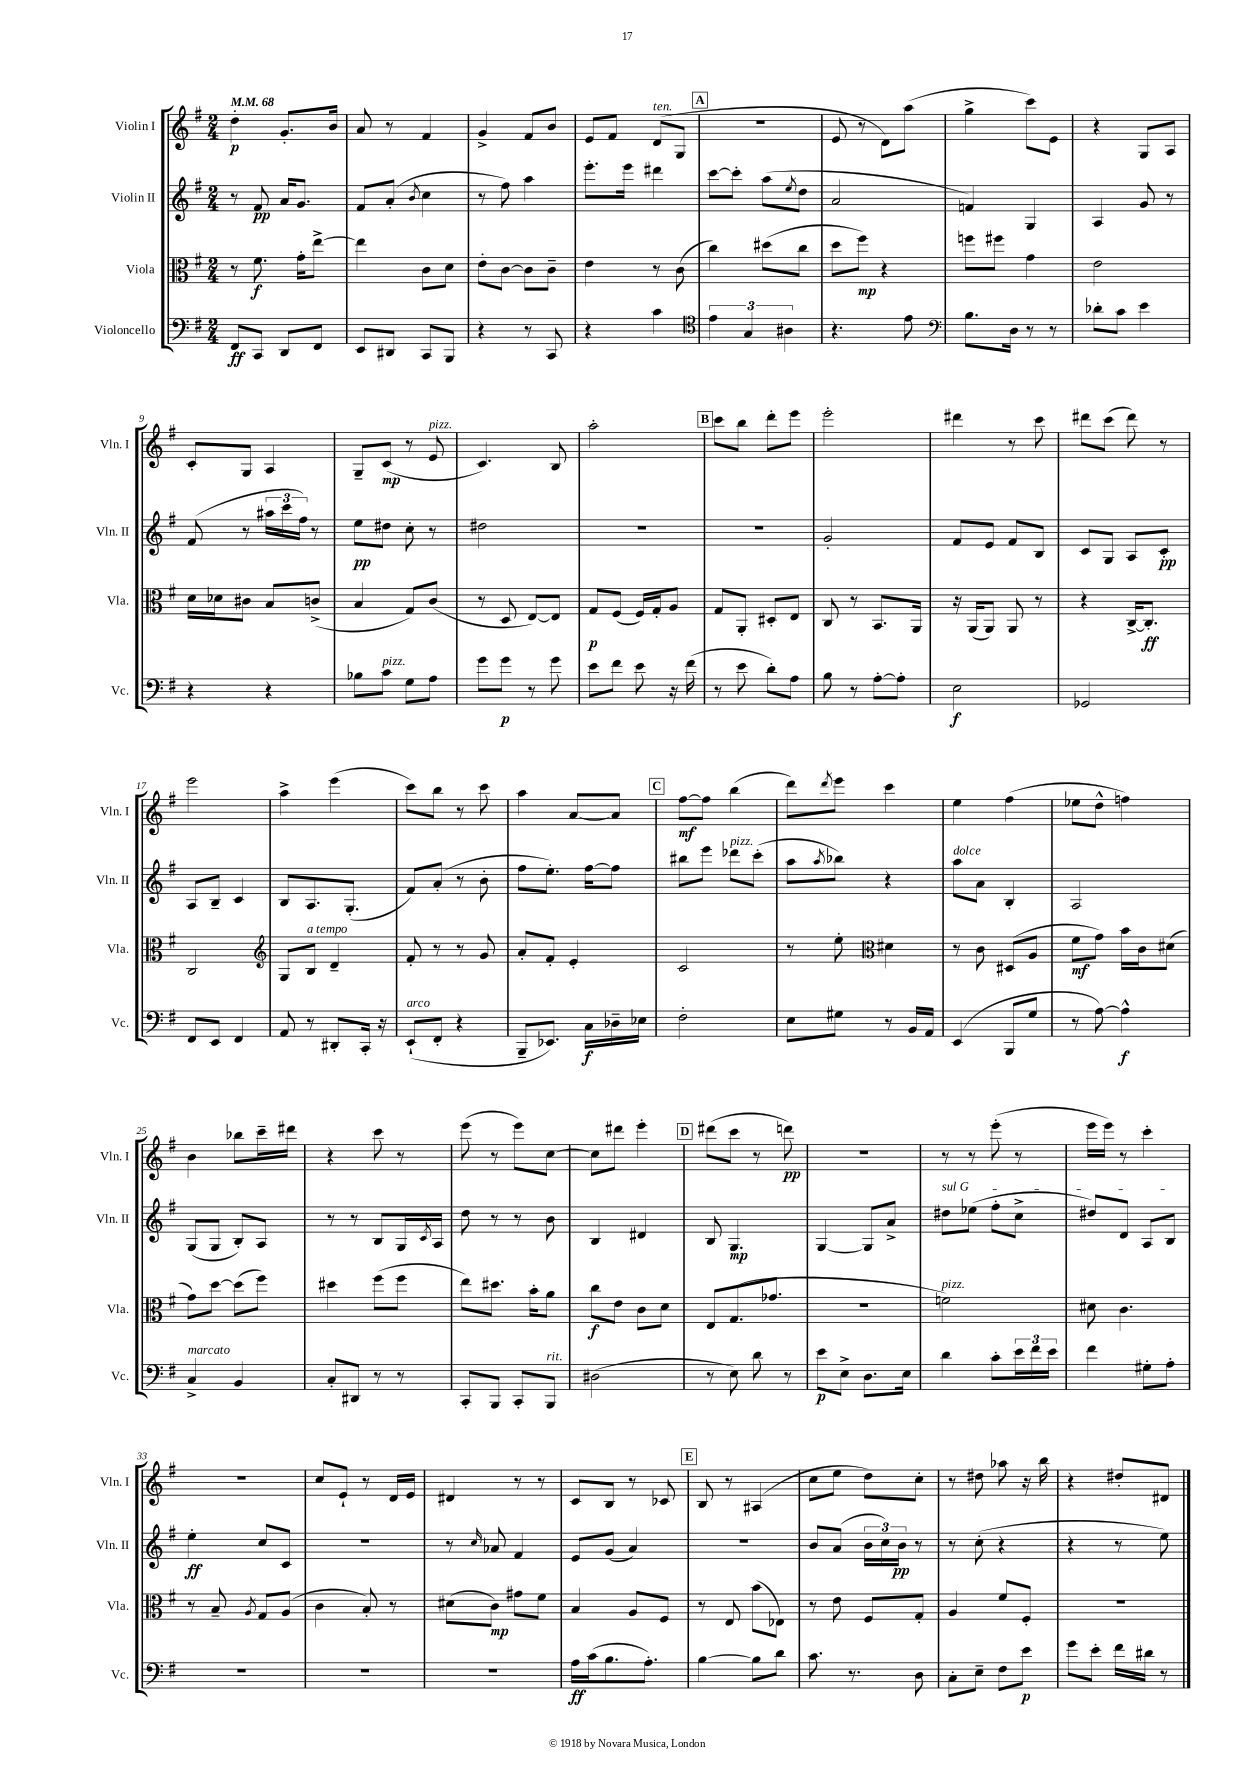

**kern	**kern	**kern	**kern
*staff4	*staff3	*staff2	*staff1
*clefF4	*clefC3	*clefG2	*clefG2
*k[f#]	*k[f#]	*k[f#]	*k[f#]
*M2/4	*M2/4	*M2/4	*M2/4
*MM68	*MM68	*MM68	*MM68
8FF#	8r	8r	4dd'
8CC	8.f#	8f#	.
8DD	.	16a	8.g'
.	16g'	8.g	.
8FF#	[8ee^	.	.
.	.	.	16b
=	=	=	=
8EE	4ee]	8f#	8a
8DD#	.	(8a'	8r
.	.	8qb	.
8CC	8c	4cc	4f#
8BBB	8d	.	.
=	=	=	=
4r	8e'	8r	4g^
.	[8c	8ff#)	.
8r	8c]	4aa	8f#
8CC	8c~	.	8b
=	=	=	=
4r	4e	8.eee'	8e
.	.	.	8f#
.	.	16eee	.
4c	8r	4ddd#	(8d
.	(8c	.	8G
=	=	=	=
*clefC4	*	*	*
6e	4cc)	[8ccc	2r
.	.	8ccc']	.
6G	.	.	.
.	(8dd#	(8aa	.
6A#	.	.	.
.	.	8qee	.
.	8cc	8dd	.
=	=	=	=
4.r	8dd	2a	8e
.	8ff#)	.	8r
.	4r	.	8d)
8e	.	.	(8aa
=	=	=	=
*clefF4	*	*	*
8.B	8ff	4f)	4gg^
.	8ff#	.	.
16D	.	.	.
8r	4g	4G	8ccc)
8r	.	.	8e
=	=	=	=
8d-'	2e	4A	4r
8c	.	.	.
4e	.	8g	8G
.	.	8r	8A
=	=	=	=
4r	16d	(8f#	8c'
.	16d-	.	.
.	8c#	8r	8G
4r	8B	24aa#	4A
.	.	24ccc	.
.	.	24ff#)	.
.	(8c^	8r	.
=	=	=	=
8B-	4B	8ee	8G~
8c	.	8dd#	(8c
8G	8G)	8cc'	8r
8A	(8c	8r	8e
=	=	=	=
8g	8r	2dd#	4.c)
8g	8D	.	.
8r	[8E)	.	.
8g	8E]	.	8B
=	=	=	=
8e	8G	2r	2aa'
8f#	(8F#	.	.
8e	16F#)	.	.
.	16G'	.	.
16r	8A	.	.
(16f#	.	.	.
=	=	=	=
8r	8G	2r	8ccc
8e	8AA'	.	8bb
8d')	8D#'	.	8ddd'
8A	8E	.	8eee
=	=	=	=
8B	8C	2g'	2eee'
8r	8r	.	.
[8A'	8.BB	.	.
8A']	.	.	.
.	16AA	.	.
=	=	=	=
2E	16r	8f#	4ddd#
.	(16AA	.	.
.	8AA)	8e	.
.	8AA	8f#	8r
.	8r	8B	8ccc
=	=	=	=
2GG-	4r	8c	8ddd#
.	.	8G	(8ccc
.	[16C^	8A	8ddd#)
.	8.C']	.	.
.	.	8c'	8r
=	=	=	=
8FF#	2C	8A	2eee
8EE	.	8B~	.
4FF#	.	4c	.
=	=	=	=
*	*clefG2	*	*
8AA	8G	8B	4aa^
8r	8B	8.A	.
8DD#'	4d~	.	(4eee
.	.	(8.G'	.
16CC'	.	.	.
16r	.	.	.
=	=	=	=
(8EE`	8f#'	8f#)	8ccc)
8FF#'	8r	(8a'	8bb
4r	8r	8r	8r
.	8g	8b'	8ccc
=	=	=	=
8BBB~	8a'	8ff#	4aa
8.EE-)	8f#'	8.ee')	.
.	4e'	.	[8a
16C	.	[16ff#	.
16D-~	.	8ff#]	8a]
16E-	.	.	.
=	=	=	=
2F#'	2c	8bb#	[8ff#
.	.	8eee	8ff#]
.	.	8ddd-	(4bb
.	.	(8ccc'	.
=	=	=	=
8E	8r	8aa	8ddd)
.	.	8qaa	8qddd
8G#	8ee'	8bb-)	8eee
*	*clefC3	*	*
8r	4d#	4r	4ccc
16BB	.	.	.
16AA	.	.	.
=	=	=	=
(4EE	8r	8aa	4ee
.	8c	8a	.
8BBB	(8D#	4B'	(4ff#
8G	8A	.	.
=	=	=	=
8r	8f#	2A	8ee-
[8A)	8g)	.	8dd^^
4A^^]	16b	.	4ff)
.	16c	.	.
.	(8d#	.	.
=	=	=	=
4C^	8g)	(8G	4b
.	[8dd	8G	.
4BB	(8dd]	8B')	8bb-
.	8ff#)	8A	16ccc~
.	.	.	16ddd#
=	=	=	=
8C'	4dd#	8r	4r
8DD#	.	8r	.
8r	(8ff#	8B	8ccc
8r	8ff#	16G	8r
.	.	8qc	.
.	.	16A	.
=	=	=	=
8CC'	8ee)	8dd	(8eee
8BBB	8.dd#	8r	8r
8CC'	.	8r	8eee)
.	16b'	.	.
8BBB	8a	8b	[8cc
=	=	=	=
(2D#	8cc	4B	8cc]
.	8e	.	8ddd#
.	8c	4d#	4eee'
.	8d	.	.
=	=	=	=
8r	8E	8B	(8ddd#
8E)	(8.G	4.G	8ccc
8d	.	.	8r
.	8.g-	.	.
8r	.	.	8ddd)
=	=	=	=
8e	2r	[4G	2r
8E^	.	.	.
8.D	.	8G]	.
.	.	8a^	.
16E	.	.	.
=	=	=	=
4d	2f)	8dd#	8r
.	.	(8ee-	8r
8c'	.	8ff#'	(8eee'
24e	.	8cc^	8r
24f#	.	.	.
24e	.	.	.
=	=	=	=
4f#	8d#	8dd#)	16eee
.	.	.	16eee)
.	4.c	8d	8r
8G#'	.	8A	4ccc'
8A'	.	8B	.
=	=	=	=
2r	8r	4ee'	2r
.	8B~	.	.
.	8qA	.	.
.	8G	8cc	.
.	(8A	8c	.
=	=	=	=
2r	4c	2r	8cc
.	.	.	8e`
.	8B')	.	8r
.	8r	.	16d
.	.	.	16e
=	=	=	=
2r	(8d#	8r	4d#
.	.	16qqcc	.
.	8c)	8a-	.
.	8g#	4f#	8r
.	8f#	.	8r
=	=	=	=
16A	4B	8e	8c
(16c	.	.	.
8.B	.	(8g	8B
.	8A	4a)	8r
8.A')	.	.	.
.	8F#	.	8c-
=	=	=	=
[4B	8r	2r	8B
.	8E	.	8r
8B]	(8b	.	(4A#
8d	8E-)	.	.
=	=	=	=
8.c	8r	8b	8cc
.	8e	(8a	8ee
8.r	.	.	.
.	8F#	24b	8dd)
.	.	24cc)	.
.	.	24b	.
8D	8G'	8r	8cc'
=	=	=	=
8C'	4A	8r	8r
8E~	.	(8cc'	8dd#
8F#	8f#	4r	8aa-
8e	8F#'	.	16r
.	.	.	16bb
=	=	=	=
8g	2r	4r	4r
8e'	.	.	.
16f#	.	8r	8dd#'
16d#	.	.	.
8r	.	8ee)	8d#
==	==	==	==
*-	*-	*-	*-
